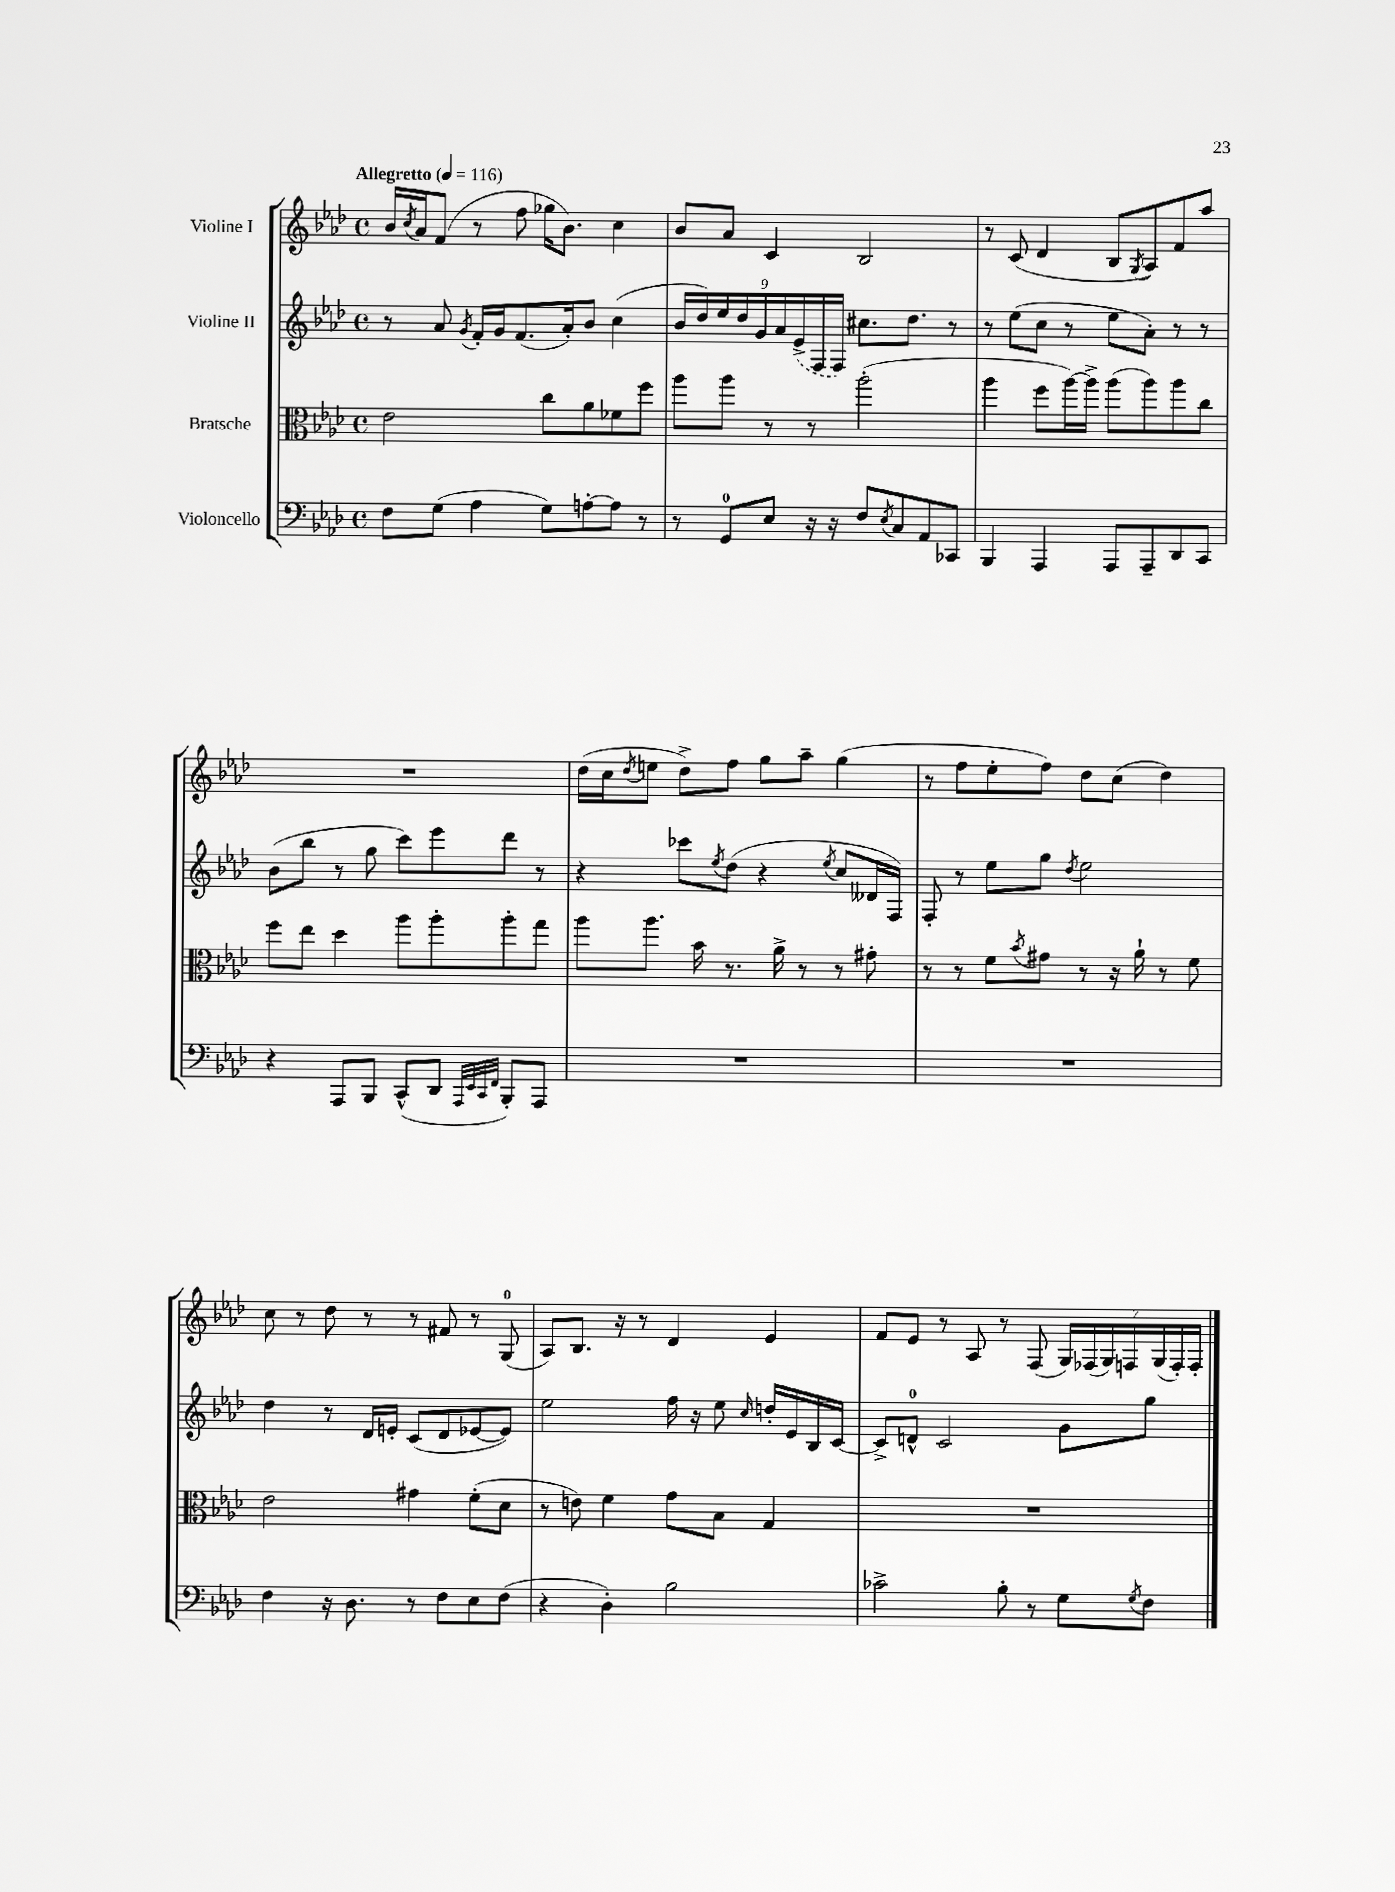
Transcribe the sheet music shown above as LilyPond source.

<<
\new StaffGroup <<
\new Staff = "s0" \with { instrumentName = "Violine I" } {
    \clef treble \key aes \major \defaultTimeSignature \time 4/4 \tempo "Allegretto" 4 = 116
    bes'16 \acciaccatura { c''8 } aes'16 f'8( r8 f''8 ges''16 bes'8.) c''4 |
    bes'8 aes'8 c'4 bes2 |
    r8 c'8( des'4 bes8 \acciaccatura { g8 } aes8) f'8 aes''8 |
    R1 |
    des''16( c''16 \acciaccatura { des''8 } e''8 des''8->) f''8 g''8 aes''8-- g''4( |
    r8 f''8 ees''8-. f''8) des''8 c''8( des''4) |
    c''8 r8 des''8 r8 r8 fis'8 r8 g8-0( |
    aes8) bes8. r16 r8 des'4 ees'4 |
    f'8 ees'8 r8 aes8 r8 f8( \tuplet 7/4 { g16) fes16( g16) f16 g16( f16-.) f16-. } \bar "|." |
}
\new Staff = "s1" \with { instrumentName = "Violine II" } {
    \clef treble \key aes \major \defaultTimeSignature \time 4/4
    r8 aes'8 \acciaccatura { g'8 } f'16-. g'16 f'8.( aes'16-.) bes'8 c''4( |
    \tuplet 9/8 { bes'16 des''16) ees''16 des''16 g'16 aes'16 \once \slurDashed ees'16->( f16 f16) } cis''8. des''8. r8 |
    r8 ees''8( c''8 r8 ees''8 aes'8-.) r8 r8 |
    bes'8( bes''8 r8 g''8 c'''8) ees'''8 des'''8 r8 |
    r4 ces'''8 \acciaccatura { ees''8 } des''8( r4 \acciaccatura { ees''8 } c''8 deses'16 f16) |
    f8-. r8 ees''8 g''8 \acciaccatura { des''8 } ees''2 |
    des''4 r8 des'16 e'16-. c'8( des'8 ees'8~ ees'8) |
    ees''2 f''16 r16 ees''8 \grace { c''16 } d''16-. ees'16 bes16 c'16~ |
    c'8-> d'8-0-^ c'2 g'8 g''8 \bar "|." |
}
\new Staff = "s2" \with { instrumentName = "Bratsche" } {
    \clef alto \key aes \major \defaultTimeSignature \time 4/4
    ees'2 c''8 aes'8 fes'8 f''8 |
    aes''8 aes''8 r8 r8 aes''2-.( |
    aes''4 f''8 aes''16~) aes''16-> aes''8( aes''8) aes''8 c''8 |
    f''8 ees''8 des''4 aes''8 aes''8-. aes''8-. g''8 |
    aes''8 aes''8. bes'16 r8. aes'16-> r8 r8 gis'8-. |
    r8 r8 f'8 \acciaccatura { bes'8 } gis'8 r8 r16 aes'16-! r8 f'8 |
    ees'2 gis'4 f'8-.( des'8 |
    r8 e'8) f'4 g'8 bes8 g4 |
    R1 \bar "|." |
}
\new Staff = "s3" \with { instrumentName = "Violoncello" } {
    \clef bass \key aes \major \defaultTimeSignature \time 4/4
    f8 g8( aes4 g8) a8~-. a8 r8 |
    r8 g,8-0 ees8 r16 r16 f8 \acciaccatura { ees8 } c8 aes,8 ces,8 |
    bes,,4 aes,,4 aes,,8 aes,,8-- des,8 c,8 |
    r4 aes,,8 bes,,8 c,8-^( des,8 \grace { aes,,32 ees,32 c,32 f,32 } bes,,8-.) aes,,8 |
    R1 |
    R1 |
    f4 r16 des8. r8 f8 ees8 f8( |
    r4 des4-.) bes2 |
    ces'2-> bes8-. r8 g8 \acciaccatura { g8 } f8 \bar "|." |
}
>>
>>
\layout { \context { \Score \remove "Bar_number_engraver" } }
